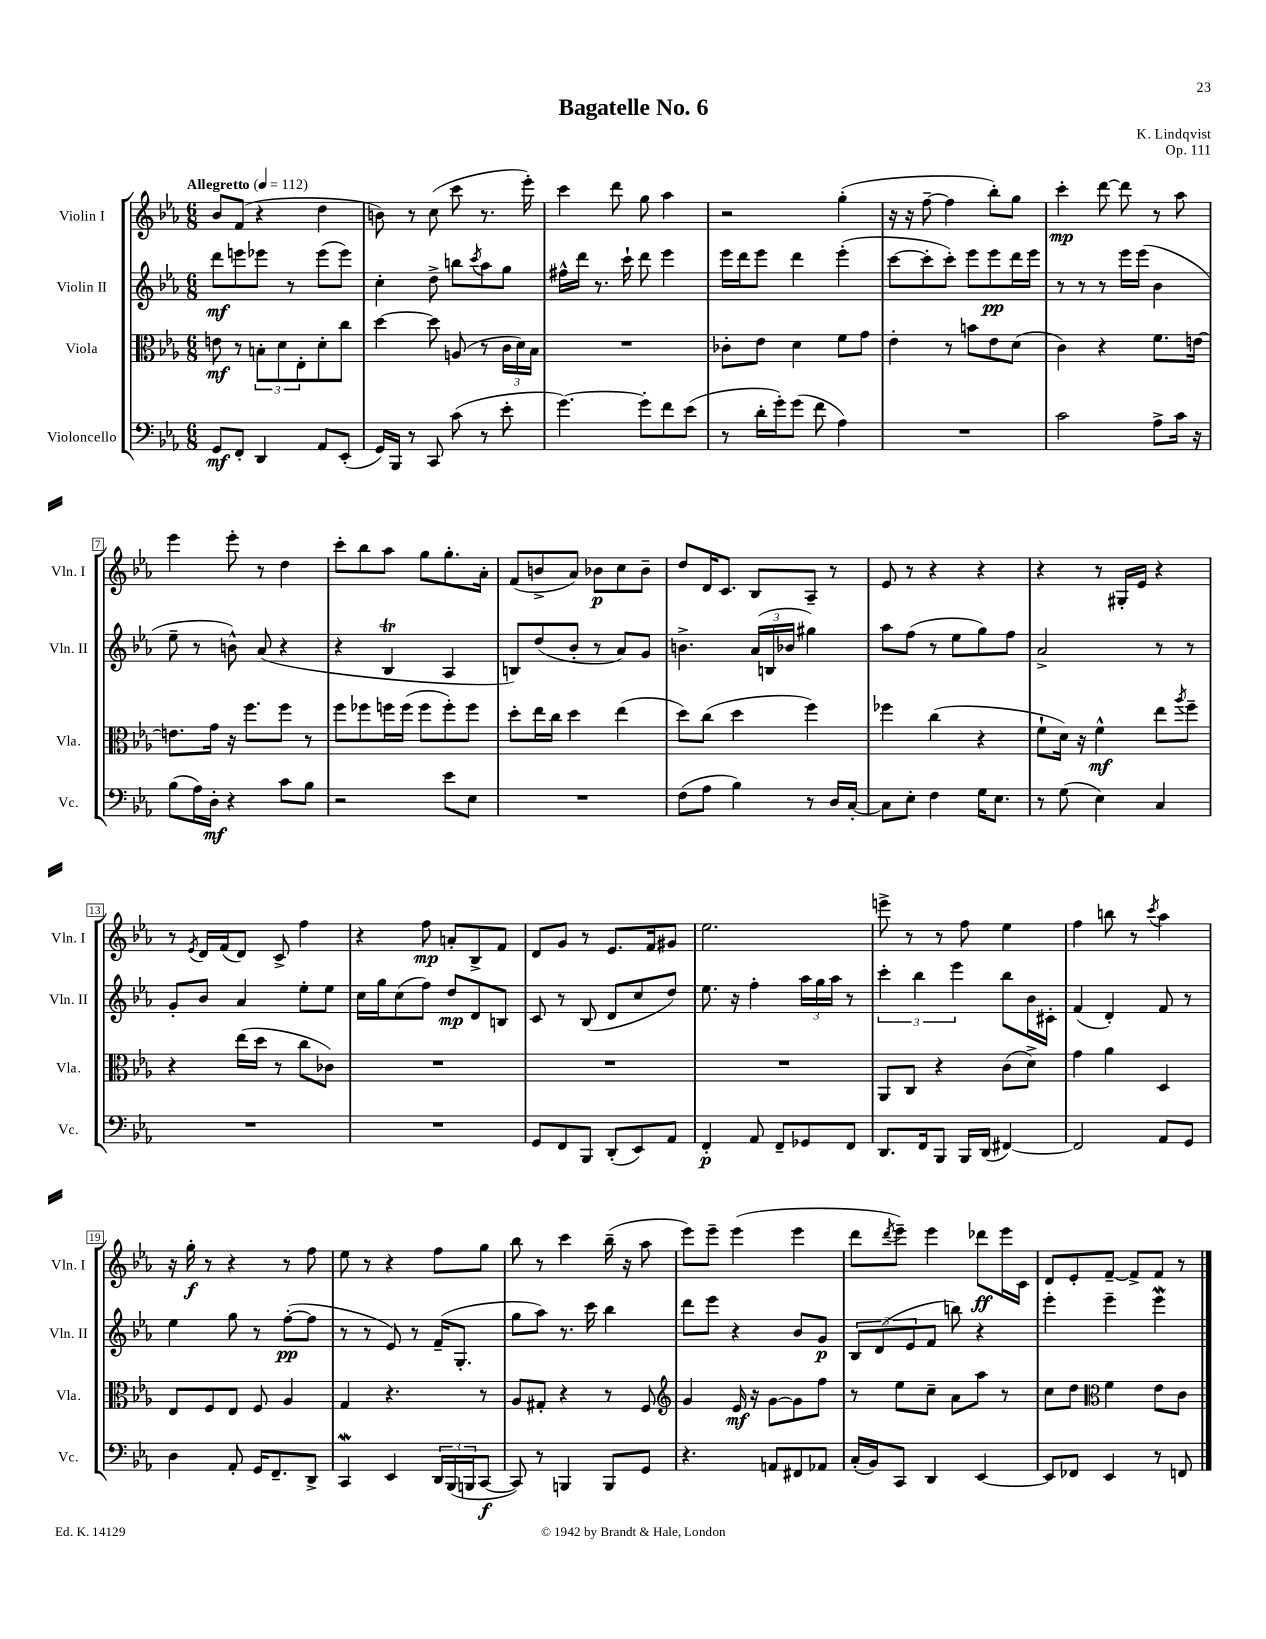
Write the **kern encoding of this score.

**kern	**kern	**kern	**kern
*staff4	*staff3	*staff2	*staff1
*clefF4	*clefC3	*clefG2	*clefG2
*k[b-e-a-]	*k[b-e-a-]	*k[b-e-a-]	*k[b-e-a-]
*M6/8	*M6/8	*M6/8	*M6/8
*MM112	*MM112	*MM112	*MM112
8GG	8e	8ddd	8b-
8FF'	8r	8eee	(8f
4DD	12B'	8eee-	4r
.	12d	.	.
.	.	8r	.
.	12E-'	.	.
8AA-	8d'	(8eee-	4dd
(8EE-'	8cc	8eee-)	.
=	=	=	=
16GG)	[4dd	4cc'	8b)
16BBB-	.	.	.
8r	.	.	8r
8CC	8dd]	8dd^	(8cc
(8c	(8A	8bb	8ccc
.	.	8qccc	.
8r	8r	8aa-	8.r
8e-'	24c	8gg	.
.	24d)	.	.
.	.	.	16eee-')
.	24B-	.	.
=	=	=	=
[4.g)	2.r	16ff#^^	4ccc
.	.	16ddd	.
.	.	8.r	.
.	.	.	8ddd
.	.	16ccc`	.
8g']	.	8ddd	8gg
8f	.	4eee-	4aa-
(8e-	.	.	.
=	=	=	=
8r	8c-'	16eee-	2r
.	.	16ddd	.
16d'	8e-	8eee-	.
16g')	.	.	.
(8g	4d	4ddd	.
8f	.	.	.
4A-)	8f	(4eee-'	(4gg'
.	8g	.	.
=	=	=	=
2.r	4e-'	[8ccc	16r
.	.	.	16r
.	.	8ccc']	[8ff~
.	8r	8ccc')	4ff]
.	8b	8eee-	.
.	8e-	8eee-	8bb-')
.	(8d	16ddd	8gg
.	.	16eee-	.
=	=	=	=
2c	4c)	8r	4ccc'
.	.	8r	.
.	4r	8r	[8ddd
.	.	16eee-	8ddd]
.	.	(16eee-	.
8A-^	8.f	4b-	8r
16c	.	.	8aa-
16r	[16e	.	.
=	=	=	=
(8B-	8.e]	8ee-~	4eee-
16A-)	.	8r	.
16D'	16g	.	.
4r	16r	8b^^)	8eee-'
.	8.ff	.	.
.	.	(8a-	8r
8c	8ff	4r	4dd
8B-	8r	.	.
=	=	=	=
2r	8ff	4r	8ccc'
.	8ff-	.	8bb-
.	16ff	4B-	8aa-
.	(16ff	.	.
.	8ff	.	8gg
8e-	8ff')	4A-	8.gg'
8E-	8ff	.	.
.	.	.	16a-'
=	=	=	=
2.r	8dd'	8B)	(8f
.	16ee-	(8dd	8b^
.	16cc	.	.
.	4dd	8b-'	8a-)
.	.	8r	8b-
.	(4ee-	8a-)	8cc
.	.	8g	8b-~
=	=	=	=
(8F	8dd)	4.b^	8dd
8A-	(8cc	.	16d
.	.	.	8.c
4B-)	4dd	.	.
.	.	(24a-	8B-
.	.	24B	.
.	.	24b-	.
8r	4ff)	4gg#)	8A-~
16D	.	.	8r
[16C'	.	.	.
=	=	=	=
8C]	4ff-	8aa-	8e-
8E-'	.	(8ff	8r
4F	(4cc	8r	4r
.	.	8ee-	.
16G	4r	8gg)	4r
8.E-	.	.	.
.	.	8ff	.
=	=	=	=
8r	8f`	2a-^	4r
(8G	16d)	.	.
.	16r	.	.
4E-)	4f^^	.	8r
.	.	.	16G#'
.	.	.	16e-
4C	8ee-	8r	4r
.	8qaa-	.	.
.	8ff~	8r	.
=	=	=	=
2.r	4r	8g'	8r
.	.	.	8qe-
.	.	8b-	16d
.	.	.	(16f
.	(16ee-	4a-	8d)
.	16dd	.	.
.	8r	.	8c^
.	8cc	8ee-'	4ff
.	8c-)	8ee-	.
=	=	=	=
2.r	2.r	16cc	4r
.	.	16gg	.
.	.	(8cc	.
.	.	8ff)	8ff
.	.	8dd	8a'
.	.	8d	8B-^
.	.	8B	8f
=	=	=	=
8GG	2.r	8c	8d
8FF	.	8r	8g
8BBB-	.	(8B-	8r
(8DD'	.	8d	8.e-
8EE-)	.	8cc	.
.	.	.	16f
8AA-	.	8dd)	8g#
=	=	=	=
4FF'	2.r	8.ee-	2.ee-
.	.	16r	.
8AA-	.	4ff'	.
8FF~	.	.	.
8GG-	.	24aa-	.
.	.	24gg	.
.	.	24aa-	.
8FF	.	8r	.
=	=	=	=
8.DD	8AA-	6ccc'	8eee^
.	8C	.	8r
.	.	6bb-	.
16FF	.	.	.
8BBB-	4r	.	8r
.	.	6eee-	.
16BBB-	.	.	8ff
(16DD	.	.	.
[4FF#)	(8c	8bb-	4ee-
.	8d^)	16b-	.
.	.	16c#'	.
=	=	=	=
2FF#]	4g	(4f	4ff
.	4a-	4d')	8bb
.	.	.	8r
.	.	.	8qccc
8AA-	4D	8f	4aa-
8GG	.	8r	.
=	=	=	=
4D	8E-	4ee-	16r
.	.	.	16gg'
.	8F	.	8r
8AA-'	8E-	8gg	4r
16GG	8F	8r	.
8.FF~	.	.	.
.	4A-	([8ff'	8r
8DD^	.	8ff]	8ff
=	=	=	=
4CC	4G	8r	8ee-
.	.	8r	8r
4EE-	4.r	8e-)	4r
.	.	8r	.
24DD	.	(16f~	8ff
(24BBB-	.	.	.
.	.	8.G'	.
24BBB	.	.	.
[8CC	8r	.	8gg
=	=	=	=
8CC])	8A-	8gg	8bb-
8r	8G#'	8aa-)	8r
4BBB	4r	8.r	4ccc
.	.	16ccc	.
8BBB	8r	4bb-	(16bb-~
.	.	.	16r
8GG	8F	.	8aa-
=	=	=	=
*	*clefG2	*	*
4.r	4g	8ddd	8eee-)
.	.	8eee-	8eee-~
.	16e-	4r	(4eee-
.	16r	.	.
8AA	[8g	.	.
8FF#	8g]	8b-	4eee-
8AA-	8ff	8g	.
=	=	=	=
(16C'	8r	12B-	8ddd
16BB-)	.	.	.
.	.	(12d	.
.	.	.	8qddd
8CC	8ee-	.	8eee-~)
.	.	12e-	.
4DD	8cc~	8f	4eee-
.	8a-	8bb)	.
[4EE-	8aa-	4r	8ddd-
.	8r	.	16eee-
.	.	.	16c
=	=	=	=
8EE-]	8cc	4eee-'	8d
8FF-	8dd	.	8e-'
*	*clefC3	*	*
4EE-	4f	4eee-~	[8f~
.	.	.	8f^]
8r	8e-	4eee-	8f
8FF	8c	.	8r
==	==	==	==
*-	*-	*-	*-
